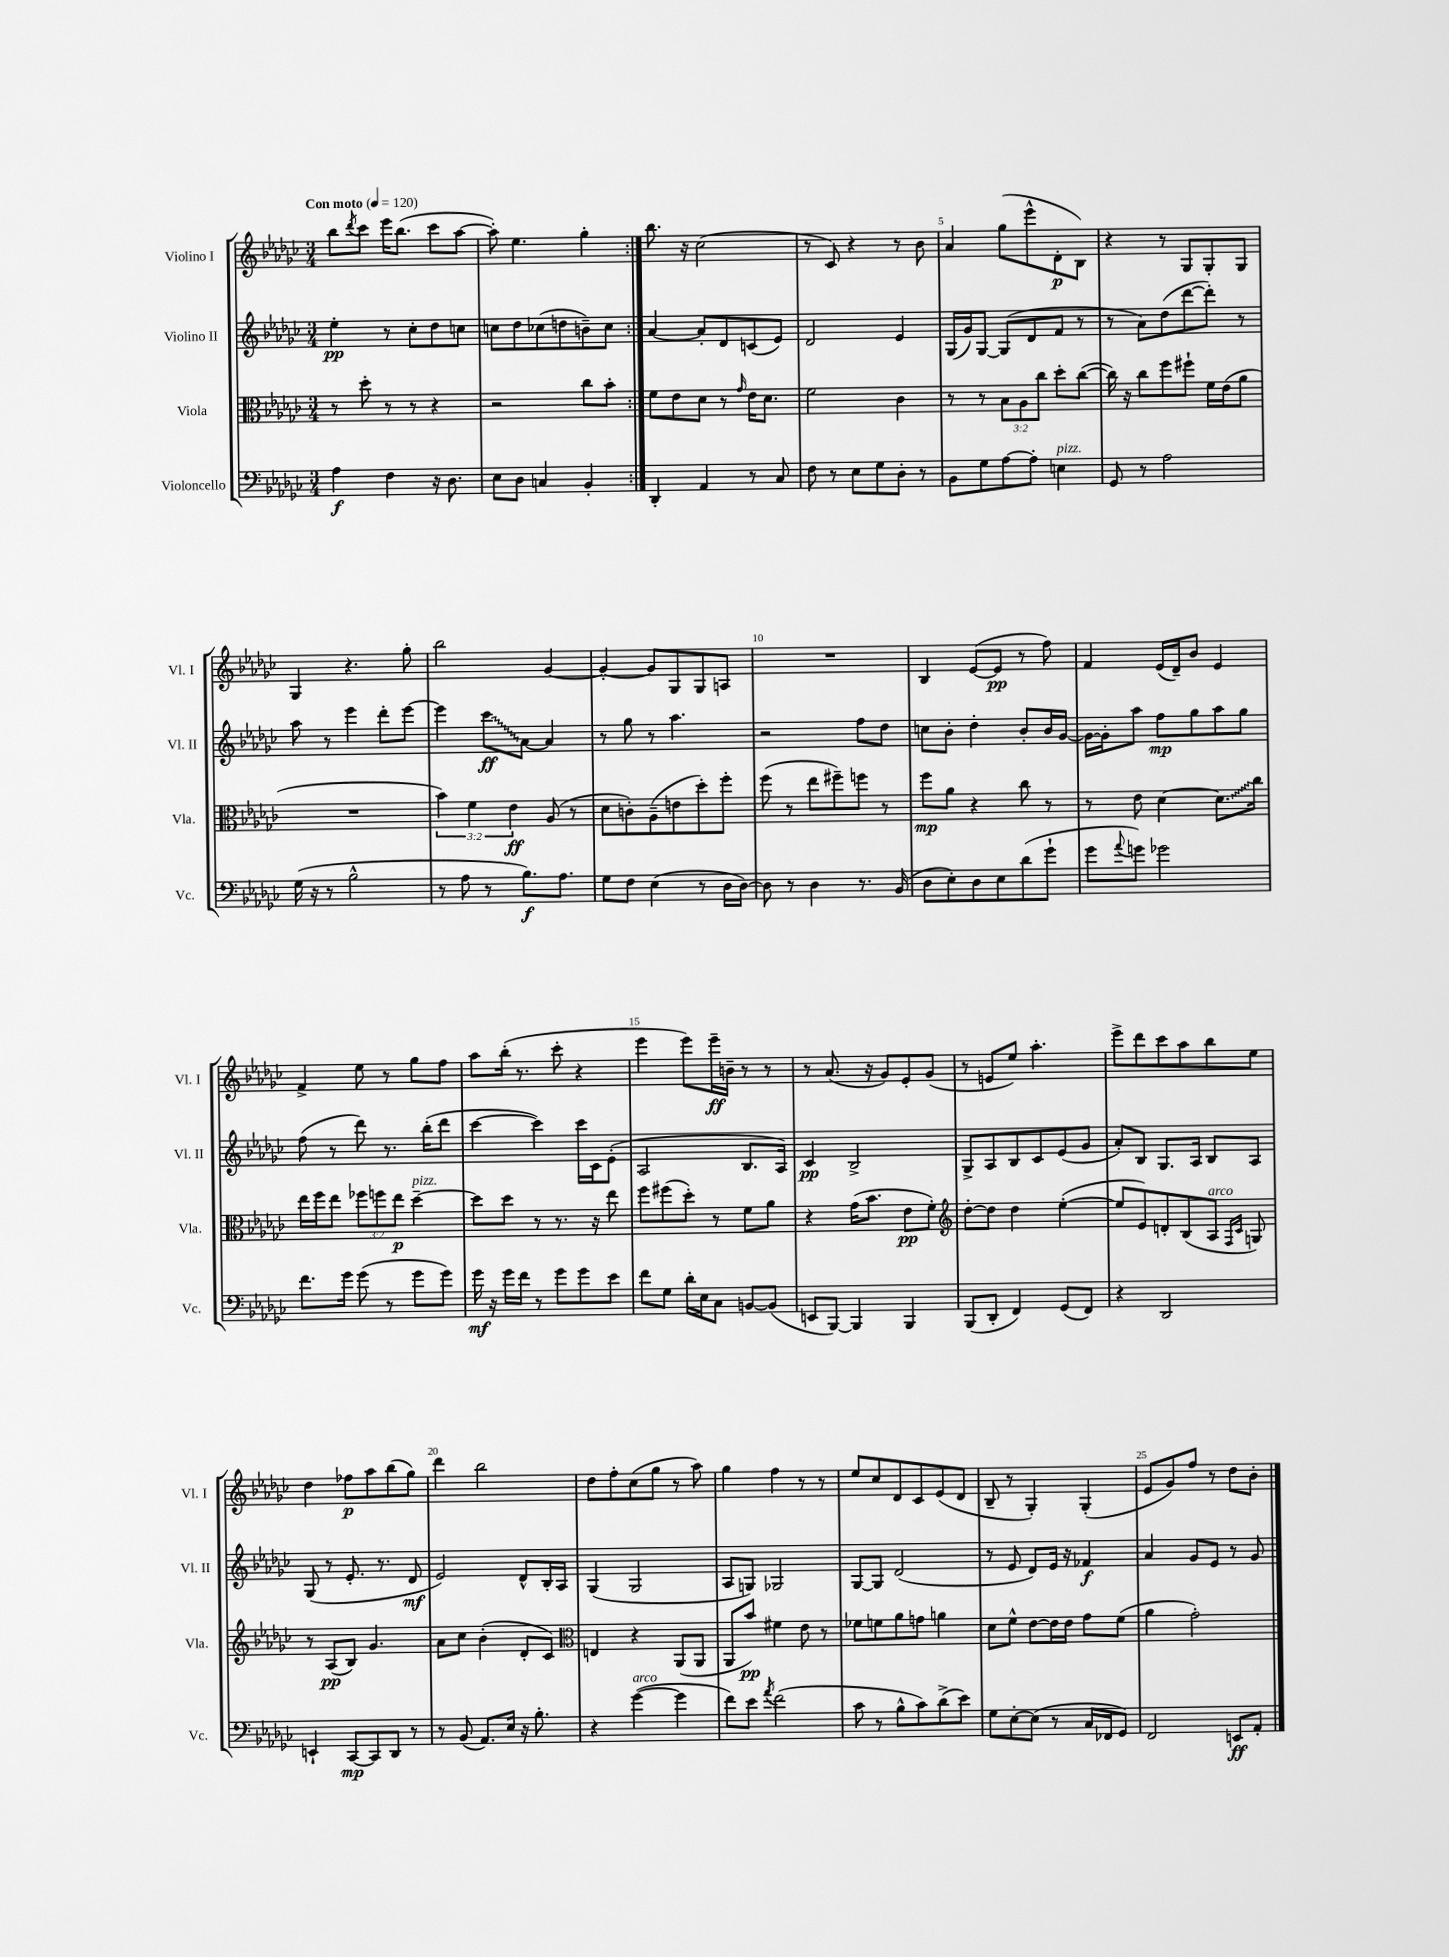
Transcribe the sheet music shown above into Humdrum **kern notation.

**kern	**kern	**kern	**kern
*staff4	*staff3	*staff2	*staff1
*clefF4	*clefC3	*clefG2	*clefG2
*k[b-e-a-d-g-c-]	*k[b-e-a-d-g-c-]	*k[b-e-a-d-g-c-]	*k[b-e-a-d-g-c-]
*M3/4	*M3/4	*M3/4	*M3/4
*MM120	*MM120	*MM120	*MM120
4A-\	8r	4ee-'\	8bb-\L
.	.	.	8qddd-/
.	8dd-'\	.	8ccc-\J
4F\	8r	8r	16eee-\LK
.	.	.	(8.bb-\J
.	8r	8cc-'\L	.
16r	4r	8dd-\	8ccc-\L
8.D-\	.	.	.
.	.	8cc\J	[8aa-\J
=	=	=	=
8E-\L	2r	8cc\L	8aa-'\])
8D-\J	.	8dd-\	4.ee-\
4C/	.	(8cc-\	.
.	.	8dd\	.
4BB-'/	8cc-\L	8b~\)	4gg-'\
.	8b-'\J	8cc-\J	.
=:|!	=:|!	=:|!	=:|!
4DD-'/	8f\L	[4a-/	8.bb-\
.	8e-\	.	.
.	.	.	16r
4AA-/	8d-\J	8a-'/]L	(2cc-\
.	8r	8d-/	.
.	16qqg-/	.	.
8r	16e-\LK	(8c/	.
.	8.d-\J	.	.
8C-/	.	8e-/J)	.
=	=	=	=
8F\	2f\	2d-/	8r
8r	.	.	8c-/)
8E-\L	.	.	4r
8G-\	.	.	.
8D-'\J	4c-\	4e-/	8r
8r	.	.	8b-\
=	=	=	=
8BB-\L	8r	(16G-/LL	4a-/
.	.	16g-/J)	.
8G-\	8r	[8G-/J	.
[8A-\	12B-\L	(8G-/]L	(8gg-\L
.	12A-\	.	.
8A-'\]J	.	8d-/	8eee-^^\
.	12cc-\J	.	.
4E\	8dd-'\L	8f/J	8d-'\
.	([8cc-\J	8r	8B-\J)
=	=	=	=
8GG-/	16cc-\])	8r	4r
.	16r	.	.
8r	8cc-\L	8a-\L)	.
2A-\	8ff\	(8dd-\	8r
.	8ff#`\J	[8ddd-\	8G-/L
.	16f\LL	8ddd-'\]J)	8G-'/
.	(16e-\J	.	.
.	8a-\J	8r	8G-/J
=	=	=	=
(16G-\	2.r	8aa-\	4G-/
16r	.	.	.
8r	.	8r	.
2B-^^\	.	4eee-\	4.r
.	.	8ddd-'\L	.
.	.	[8eee-\J	8gg-'\
=	=	=	=
8r	6b-\)	4eee-\]	2bb-\
8A-\	.	.	.
.	6f\	.	.
8r	.	8ccc-\L	.
.	6e-\	.	.
8.B-\L)	.	[8a-\J	.
.	(8A-/	4a-/]	[4g-/
8.A-\J	.	.	.
.	8r	.	.
=	=	=	=
8G-\L	8d-\L	8r	4g-'/_
8F\J	8c'\)	8gg-\	.
(4E-\	(8A-~\	8r	8g-/]L
.	8e\	4.aa-\	8G-/
8r	8dd-'\)	.	8G-/
16D-\LL	8ff'\J	.	8A/J
[16D-\JJ)	.	.	.
=	=	=	=
8D-\]	(8ff\	2r	2.r
8r	8r	.	.
4D-\	8ee-\L	.	.
.	8ff#~\)	.	.
8.r	8ff\J	8ff\L	.
.	8r	8dd-\J	.
(16BB-/	.	.	.
=	=	=	=
8D-\L	8ff\L	8cc\L	4B-/
8E-'\)	8a-\J	8b-'\J	.
8D-\	4r	4dd-'\	([8e-/L
8E-\	.	.	8e-/]J
(8d-\	8cc-\	8b-'/L	8r
8g-`\J	8r	16b-/L	8ff\)
.	.	[16g-/JJ	.
=	=	=	=
8g-\L	8r	16g-\_LL	4f/
.	.	16g-'\]J	.
8qqa-/	.	.	.
8g\J)	8e-\	8aa-\J	.
2g-\	[4d-\	8ff\L	(16e-/LL
.	.	.	16d-~/J)
.	.	8gg-\	8b-/J
.	8.d-\]L	8aa-\	4e-/
.	.	8gg-\J	.
.	16cc-\Jk	.	.
=	=	=	=
8.f\L	16ee-\LL	(8ff\	4f^/
.	16ff\J	.	.
.	8ee-\J	8r	.
16g-\Jk	.	.	.
(8g-\	12ff-\L	8ddd-\)	8ee-\
.	12ff\	.	.
8r	.	8.r	8r
.	12ee-\J	.	.
8g-\L	[4dd-~\	.	8gg-\L
.	.	(16bb-'\LK	.
8g-\J)	.	8ddd-\J	8ff\J
=	=	=	=
16g-\	8dd-\]L	[4ccc-\	8aa-\L
16r	.	.	.
16g-\LL	8dd-\J	.	(16bb-'\Jk
16f\JJ	.	.	8.r
8r	8r	4ccc-\])	.
8g-\L	8.r	.	8ccc-'\
8g-\	.	16ccc-\LL	4r
.	16r	16c-\J	.
8e-\J	8ee-\	(8e-'\J	.
=	=	=	=
8f\L	8ff\L	2A-/	4eee-\
8G-\J	(8ff#\	.	.
16d-'\LL	8dd-'\J)	.	8eee-\L)
16E-\J	.	.	.
8C-\J	8r	.	16eee-~\L
.	.	.	16b~\JJ
[8BB/L	8f\L	8.B-/L	8r
(8BB/]J	8a-\J	.	8r
.	.	16A-/Jk)	.
=	=	=	=
8EE/L	4r	4c-/	8r
[8BBB-/J)	.	.	(8.a-/
4BBB-/]	(16g-\LK	2B-^/	.
.	8.b-\J	.	16r
.	.	.	8g-/L)
4BBB-/	8e-\L	.	8e-'/
.	8f'\J)	.	(8g-/J
=	=	=	=
*	*clefG2	*	*
(8BBB-/L	[8dd-'\L	8G-^/L	8r
8DD-'/J	8dd-\]J	8A-/	8e/L
4FF/)	4dd-\	8B-/	8ee-/J)
.	.	8c-/	4.aa-'\
(8GG-/L	([4ee-'\	(8e-/	.
8FF/J)	.	8g-/J	.
=	=	=	=
4r	8ee-/]L	8a-'/L)	8eee-^\L
.	8e-/)	8B-/J	8ddd-\
2DD-/	8d'/	8.G-/L	8ccc-\
.	(8B-/	.	8aa-\
.	.	16A-/Jk	.
.	8A-/J	8B-/L	8bb-\
.	16qqF/LL	.	.
.	16qqc-/JJ	.	.
.	8G/)	8A-/J	8ee-\J
=	=	=	=
4EE`/	8r	(8G-/	4dd-\
.	(8A-/L	8r	.
[8CC-/L	8B-/J)	8.e-'/	8ff-\L
8CC-/]	4.g-/	.	8aa-\
.	.	8.r	.
8DD-/J	.	.	(8bb-\
8r	.	8d-/	8gg-\J)
=	=	=	=
8r	8a-\L	2e-/)	4ddd-\
(8BB-/	8cc-\J	.	.
8.AA-/L)	(4b-'\	.	2bb-\
16E-/Jk	.	.	.
16r	8d-'/L	8d-^^/L	.
8.B-'\	.	.	.
.	8c-/J)	16B-'/L	.
.	.	16A-/JJ	.
=	=	=	=
*	*clefC3	*	*
4r	4E/	(4G-/	8dd-\L
.	.	.	8ff'\
([4g-\	4r	2G-/	(8cc-\
.	.	.	8gg-\J
4g-\]	(8AA-/L	.	8r
.	8AA-/J	.	8aa-\)
=	=	=	=
8f\L)	8AA-/L	8A-/L	4gg-\
8e-\J	8b-/J)	8G/J)	.
8qa-/	.	.	.
(2f\	4f#\	2G-/	4ff\
.	8e-\	.	8r
.	8r	.	8r
=	=	=	=
8c-\	8f-\L	[8G-/L	8ee-/L
8r	8f\	8G-/]J	8cc-/
8B-^^\L	8a-\	(2d-/	8d-/
8c-\)	8g\J	.	8c-/
(8d-^\	4a\	.	(8e-/
8e-\J)	.	.	8d-/J
=	=	=	=
8G-\L	8d-\L	8r	8B-~/
[8E-'\	8f^^\J	8e-/	8r
(8E-\]J	[8e-\L	8d-/L)	4G-'/)
8r	16e-\]L	16e-/Jk	.
.	16e-\JJ	16r	.
16C-/LL	8g-\L	4f-/	(4G-'/
16FF-/J	.	.	.
8GG-/J)	(8f\J	.	.
=	=	=	=
2FF/	4a-\	4a-/	8e-/L
.	.	.	8g-/)
.	2g-'\)	8g-/L	8ff/J
.	.	8e-/J	8r
8EE/L	.	8r	8dd-\L
8AA-'/J	.	8g-/	8b-'\J
==	==	==	==
*-	*-	*-	*-
